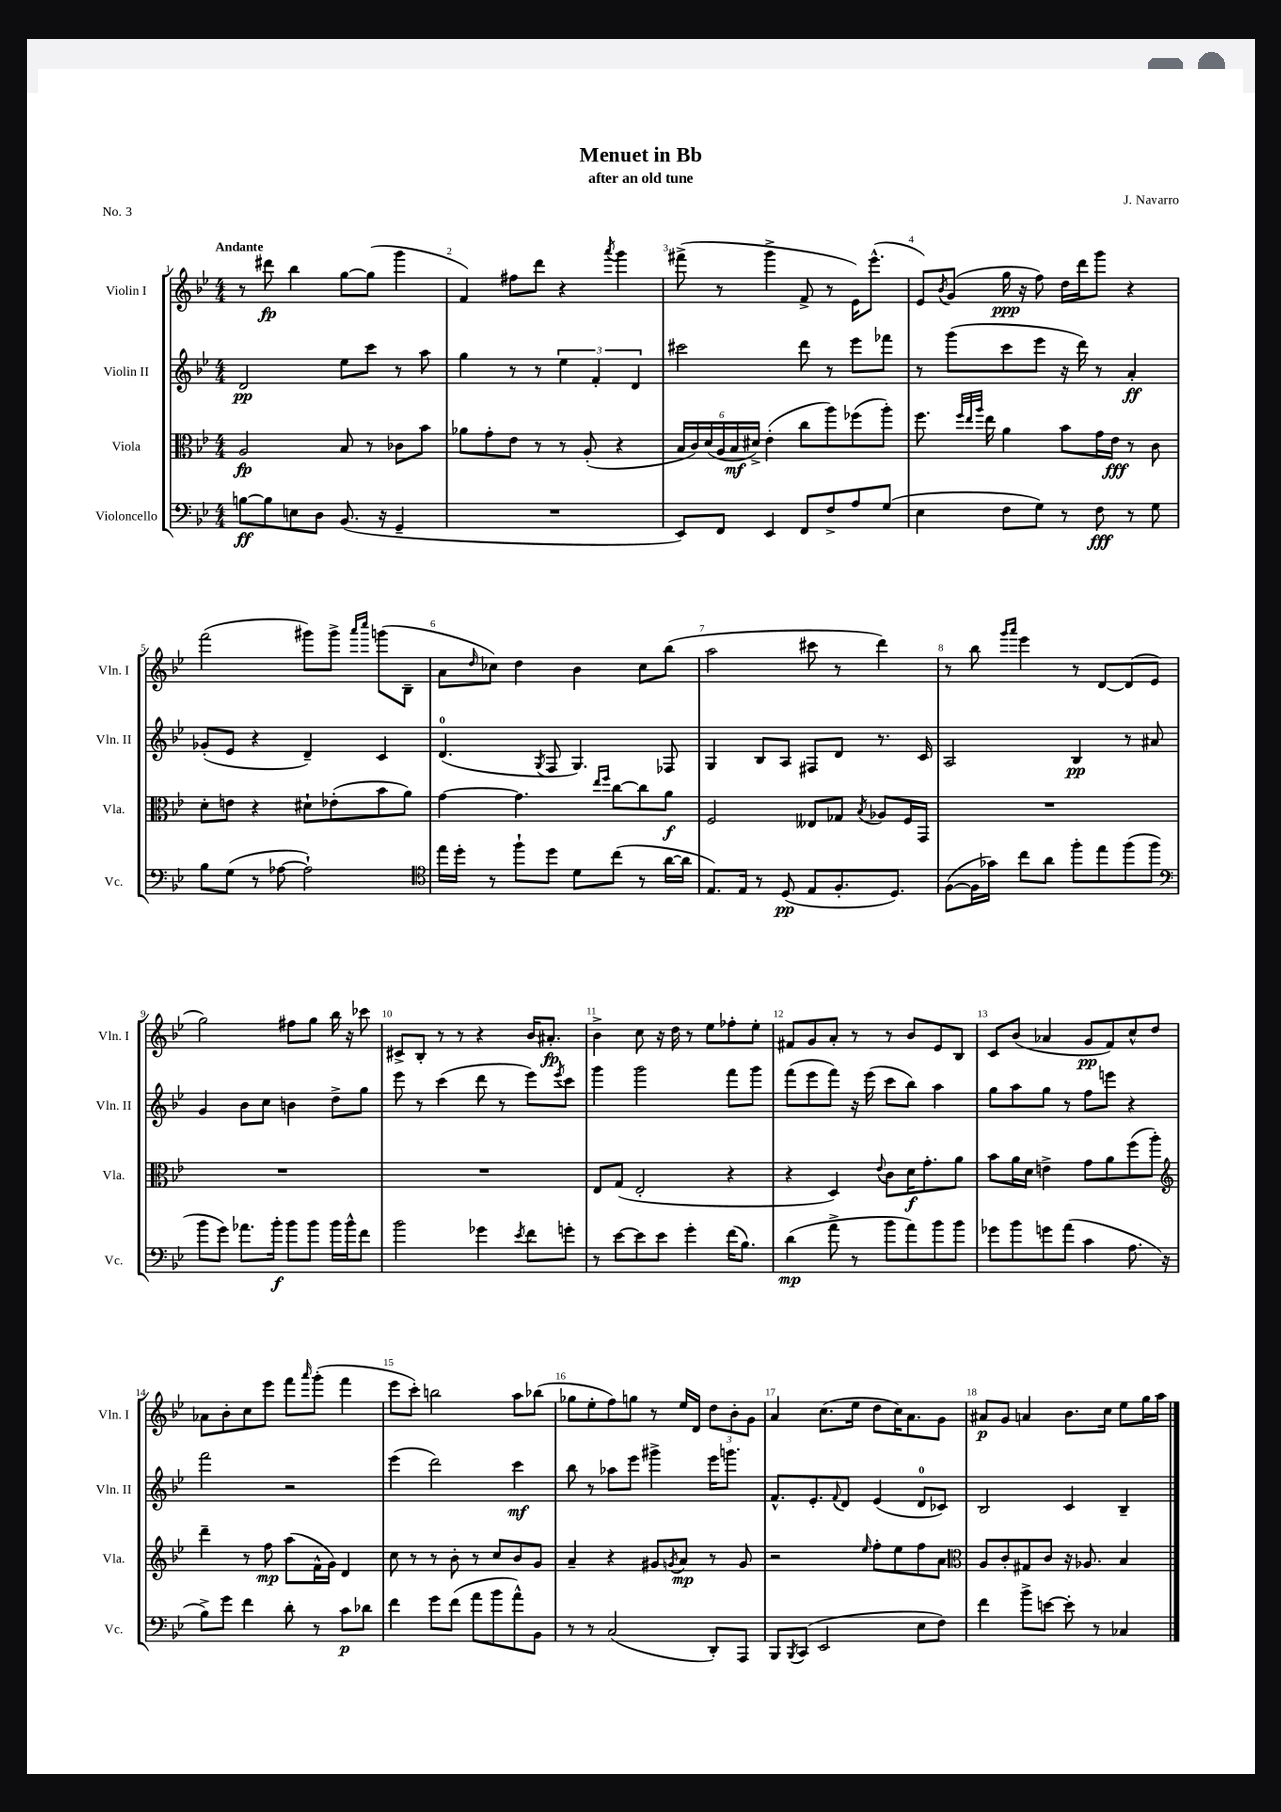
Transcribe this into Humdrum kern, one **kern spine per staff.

**kern	**dynam	**kern	**dynam	**kern	**dynam	**kern	**dynam
*part4	*part4	*part3	*part3	*part2	*part2	*part1	*part1
*staff4	*staff4	*staff3	*staff3	*staff2	*staff2	*staff1	*staff1
*I"Violoncello	*	*I"Viola	*	*I"Violin II	*	*I"Violin I	*
*I'Vc.	*	*I'Vla.	*	*I'Vln. II	*	*I'Vln. I	*
*clefF4	*	*clefC3	*	*clefG2	*	*clefG2	*
*k[b-e-]	*	*k[b-e-]	*	*k[b-e-]	*	*k[b-e-]	*
*M4/4	*	*M4/4	*	*M4/4	*	*M4/4	*
=1	=1	=1	=1	=1	=1	=1	=1
!	!	!	!	!	!	!LO:TX:a:B:t=Andante	!
[8Bn\L	ff	2A/	fp	2d/	pp	8r	.
8B\]	.	.	.	.	.	8ddd#X\	fp
8En\	.	.	.	.	.	4bb-\	.
8D\J	.	.	.	.	.	.	.
(8.BB-/	.	8B-/	.	8ee-\L	.	[8gg\L	.
.	.	8r	.	8ccc\J	.	(8gg\J]	.
16r	.	.	.	.	.	.	.
4GG~/	.	8c-X\L	.	8r	.	4ggg\	.
.	.	8b-\J	.	8aa\	.	.	.
=2	=2	=2	=2	=2	=2	=2	=2
1r	.	8a-X\L	.	4gg\	.	4f/)	.
.	.	8g'\	.	.	.	.	.
.	.	8e-\J	.	8r	.	8ff#X\L	.
.	.	8r	.	8r	.	8ddd\J	.
.	.	8r	.	6ee-\	.	4r	.
.	.	(8A'/	.	.	.	.	.
.	.	.	.	6f'/	.	.	.
.	.	.	.	.	.	8qaaa/	.
.	.	4r	.	.	.	4ggg\	.
.	.	.	.	6d/	.	.	.
=3	=3	=3	=3	=3	=3	=3	=3
8EE-/L)	.	24B-/LL	.	2ccc#X\	.	(8fff#X^\	.
.	.	24c/)	.	.	.	.	.
.	.	(24d/	.	.	.	.	.
8FF/J	.	24A/	.	.	.	8r	.
.	.	24B-/	mf	.	.	.	.
.	.	24d#X^/JJ)	.	.	.	.	.
4EE-/	.	(4e-'\	.	.	.	4ggg^\	.
8FF/L	.	8cc\L	.	8ddd\	.	8f^/	.
8F^/	.	8aa\)	.	8r	.	8r	.
8A/	.	(8ff-X\	.	8eee-\L	.	16e-\KL)	.
.	.	.	.	.	.	(8.eee-^^\J	.
(8G/J	.	8aa'\J)	.	8fff-X\J	.	.	.
=4	=4	=4	=4	=4	=4	=4	=4
4E-\	.	8.ff\	.	8r	.	8e-/L)	.
.	.	.	.	.	.	8qb-/	.
.	.	.	.	(8ggg\L	.	(8g/J	.
.	.	32qqff/LLL	.	.	.	.	.
.	.	32qqee-/	.	.	.	.	.
.	.	32qqaa/JJJ	.	.	.	.	.
.	.	16ee-\	.	.	.	.	.
8F\L	.	4a\	.	8ccc\	.	16gg\	ppp
.	.	.	.	.	.	16r	.
8G\J)	.	.	.	8eee-\J	.	8ff\)	.
8r	.	8b-\L	.	16r	.	16dd\LL	.
.	.	.	.	16ddd\)	.	16ddd\J	.
8F\	fff	16g\L	.	8r	.	8ggg\J	.
.	.	16e-\JJ	fff	.	.	.	.
8r	.	8r	.	4a'/	ff	4r	.
8G\	.	8c\	.	.	.	.	.
!!LO:LB:g=z
=5	=5	=5	=5	=5	=5	=5	=5
8B-\L	.	8d'\L	.	(8g-X'/L	.	(2fff\	.
(8G\J	.	8en\J	.	8e-/J	.	.	.
8r	.	4r	.	4r	.	.	.
[8A-X\	.	.	.	.	.	.	.
2A-`\])	.	8d#X`\L	.	4d~/)	.	8ggg#X\L)	.
.	.	(8e-X'\	.	.	.	8ggg#^\J	.
.	.	.	.	.	.	16qqaaa/LL	.
.	.	.	.	.	.	16qqcccc/JJ	.
.	.	8b-\	.	4c/	.	(8gggn\L	.
.	.	8a\J)	.	.	.	8B-~\J	.
=6	=6	=6	=6	=6	=6	=6	=6
*clefC4	*	*	*	*	*	*	*
16ee-\LL	.	[4g\	.	(4.d/	.	8a\L	.
16dd'\JJ	.	.	.	.	.	.	.
.	.	.	.	.	.	16qqdd/	.
8r	.	.	.	.	.	8cc-X\J)	.
8ff`\L	.	4.g\]	.	.	.	4dd\	.
.	.	.	.	8qG/	.	.	.
8dd\J	.	.	.	8F/	.	.	.
8d\L	.	.	.	4.G/)	.	4b-\	.
.	.	16qqee-/LL	.	.	.	.	.
.	.	16qqff/JJ	.	.	.	.	.
(8cc\J	.	[8cc\L	.	.	.	.	.
8r	.	8cc\]	.	.	.	8cc-\L	.
[16a\LL	.	8a\J	f	8F-X/	.	(8bb-\J	.
16a\JJ]	.	.	.	.	.	.	.
=7	=7	=7	=7	=7	=7	=7	=7
8.E-/L)	.	2F/	.	4G/	.	2aa\	.
16E-/Jk	.	.	.	.	.	.	.
8r	.	.	.	8B-/L	.	.	.
(8D/	pp	.	.	8A/J	.	.	.
8E-/L	.	8E--X/L	.	8F#X/L	.	8ccc#X\	.
8.F'/	.	8G-X/J	.	8d/J	.	8r	.
.	.	8qB-/	.	.	.	.	.
.	.	8A-X/L	.	8.r	.	4ddd\)	.
8.D/J)	.	.	.	.	.	.	.
.	.	16F/L	.	.	.	.	.
.	.	16GG/JJ	.	16c/	.	.	.
=8	=8	=8	=8	=8	=8	=8	=8
([8F\L	.	1r	.	2A/	.	8r	.
16F\L]	.	.	.	.	.	8bb-\	.
16g-X\JJ)	.	.	.	.	.	.	.
.	.	.	.	.	.	16qqggg/LL	.
.	.	.	.	.	.	16qqaaa/JJ	.
8cc\L	.	.	.	.	.	4eee-\	.
8a\J	.	.	.	.	.	.	.
8ff'\L	.	.	.	4B-/	pp	8r	.
8ee-\	.	.	.	.	.	[8d/L	.
(8ff\	.	.	.	8r	.	(8d/]	.
8ff\J	.	.	.	8a#X/	.	8e-/J	.
!!LO:LB:g=z
=9	=9	=9	=9	=9	=9	=9	=9
*clefF4	*	*	*	*	*	*	*
8b-\L	.	1r	.	4g/	.	2gg\)	.
8g\J)	.	.	.	.	.	.	.
8.a-X\L	.	.	.	8b-\L	.	.	.
.	.	.	.	8cc\J	.	.	.
16b-'\Jk	f	.	.	.	.	.	.
8b-\L	.	.	.	4bn\	.	8ff#X\L	.
8b-\J	.	.	.	.	.	8gg\J	.
16b-\LL	.	.	.	8dd^\L	.	16bb-\	.
16b-^^\J	.	.	.	.	.	16r	.
8f\J	.	.	.	8gg\J	.	8ccc-X\	.
=10	=10	=10	=10	=10	=10	=10	=10
2b-\	.	1r	.	8eee-\	.	8c#X^/L	.
.	.	.	.	8r	.	8B-'/J	.
.	.	.	.	(4ccc\	.	8r	.
.	.	.	.	.	.	8r	.
4g-X\	.	.	.	8ddd\	.	4r	.
.	.	.	.	8r	.	.	.
8qe-/	.	.	.	.	.	.	.
8f\L	.	.	.	8eee-\L)	.	16b-/KL	.
.	.	.	.	.	.	8.a#X'/J	fp
.	.	.	.	8qeee-/	.	.	.
8gn'\J	.	.	.	8ccc\J	.	.	.
=11	=11	=11	=11	=11	=11	=11	=11
8r	.	8E-/L	.	4ggg\	.	4b-^\	.
[8e-\L	.	(8G/J	.	.	.	.	.
8e-\]	.	2E-'/	.	2ggg\	.	8cc\	.
8e-\J	.	.	.	.	.	16r	.
.	.	.	.	.	.	16dd\	.
4g'\	.	.	.	.	.	8r	.
.	.	.	.	.	.	8ee-\L	.
(16f\KL	.	4r	.	8fff\L	.	8ff-X'\	.
8.B-\J)	.	.	.	.	.	.	.
.	.	.	.	8ggg\J	.	8ee-'\J	.
=12	=12	=12	=12	=12	=12	=12	=12
(4d\	mp	4r	.	(8fff\L	.	8f#X/L	.
.	.	.	.	8eee-\	.	8g/	.
8a^\	.	4D/)	.	8fff\J)	.	8a'/J	.
8r	.	.	.	16r	.	8r	.
.	.	.	.	(16eee-\	.	.	.
.	.	8qqe-/	.	.	.	.	.
8b-\L	.	8c\L	.	8ccc\L	.	8r	.
8a\)	.	16d\K	f	8bb-\J)	.	8b-/L	.
.	.	8.g'\	.	.	.	.	.
8b-\	.	.	.	4aa\	.	8e-/	.
8b-\J	.	8a\J	.	.	.	8B-/J	.
=13	=13	=13	=13	=13	=13	=13	=13
8g-X\L	.	8b-\L	.	8gg\L	.	8c/L	.
8b-\	.	16a\L	.	8aa\	.	(8b-/J	.
.	.	16d\JJ	.	.	.	.	.
8gn\	.	4en^\	.	8gg\J	.	4a-X/	.
(8a\J	.	.	.	8r	.	.	.
4c\	.	8g\L	.	8ff\L	.	8g/L	pp
.	.	8a\	.	8eeen\J	.	8f/)	.
8.A\	.	(8ff\	.	4r	.	8cc^^/	.
.	.	8aa'\J)	.	.	.	8dd/J	.
16r	.	.	.	.	.	.	.
!!LO:LB:g=z
=14	=14	=14	=14	=14	=14	=14	=14
*	*	*clefG2	*	*	*	*	*
8B-^\L)	.	4ddd~\	.	2fff\	.	8a-X\L	.
8g\J	.	.	.	.	.	8b-'\	.
4f\	.	8r	.	.	.	8cc\	.
.	.	8ff\	mp	.	.	8eee-\J	.
8d'\	.	(8aa\L	.	2r	.	8fff\L	.
.	.	.	.	.	.	16qqaaa/	.
8r	.	16f^^\L	.	.	.	(8ggg'\J	.
.	.	16g\JJ)	.	.	.	.	.
8c\L	p	4d/	.	.	.	4fff\	.
8d-X\J	.	.	.	.	.	.	.
=15	=15	=15	=15	=15	=15	=15	=15
4f\	.	8cc\	.	(4eee-\	.	8eee-\L	.
.	.	8r	.	.	.	8ccc'\J)	.
8g\L	.	8r	.	2ddd\)	.	2bbn\	.
(8f\J	.	8b-'\	.	.	.	.	.
8a\L	.	8r	.	.	.	.	.
8b-\	.	8cc/L	.	.	.	.	.
8a^^\)	.	8b-/	.	4ccc\	mf	8aa\L	.
8BB-\J	.	8g/J	.	.	.	(8bb-X\J	.
=16	=16	=16	=16	=16	=16	=16	=16
8r	.	4a~/	.	8bb-\	.	8gg-X\L	.
8r	.	.	.	8r	.	8ee-'\	.
(2C/	.	4r	.	8aa-X\L	.	8ff\)	.
.	.	.	.	8eee-\J	.	8ggn\J	.
.	.	8g#X/L	.	4ggg#X^\	.	8r	.
.	.	8qgn/	.	.	.	.	.
.	.	8a/J	mp	.	.	16ee-/LL	.
.	.	.	.	.	.	16d/JJ	.
8DD'/L)	.	8r	.	16eee-\KL	.	12dd\L	.
.	.	.	.	8.gggn\J	.	.	.
.	.	.	.	.	.	12b-'\	.
8AAA/J	.	8g/	.	.	.	.	.
.	.	.	.	.	.	12g\J	.
=17	=17	=17	=17	=17	=17	=17	=17
8BBB-/L	.	2r	.	8.f^^/L	.	4a/	.
8qBBB-/	.	.	.	.	.	.	.
(8CC/J	.	.	.	.	.	.	.
.	.	.	.	8.e-'/	.	.	.
2EE-/	.	.	.	.	.	(8.cc\L	.
.	.	.	.	8qqf/	.	.	.
.	.	.	.	8d/J	.	.	.
.	.	.	.	.	.	16ee-\Jk	.
.	.	16qqee-/	.	.	.	.	.
.	.	8ff'\L	.	(4e-/	.	8dd\L	.
.	.	8ee-\	.	.	.	16cc\K)	.
.	.	.	.	.	.	8.a\	.
8E-\L	.	8ff\	.	8d/L	.	.	.
8F\J)	.	8a\J	.	8c-X/J)	.	8g\J	.
=18	=18	=18	=18	=18	=18	=18	=18
*	*	*clefC3	*	*	*	*	*
4f\	.	8A/L	.	2B-/	.	8a#X/L	p
.	.	8c'/	.	.	.	8g/J	.
8b-^\L	.	8G#X/	.	.	.	4an/	.
[8en\J	.	8c/J	.	.	.	.	.
8e'\]	.	16r	.	4c/	.	8.b-\L	.
.	.	8.A-X/	.	.	.	.	.
8r	.	.	.	.	.	.	.
.	.	.	.	.	.	16cc\Jk	.
4C-X/	.	4B-/	.	4B-~/	.	8ee-\L	.
.	.	.	.	.	.	16gg\L	.
.	.	.	.	.	.	16aa\JJ	.
==	==	==	==	==	==	==	==
*-	*-	*-	*-	*-	*-	*-	*-
